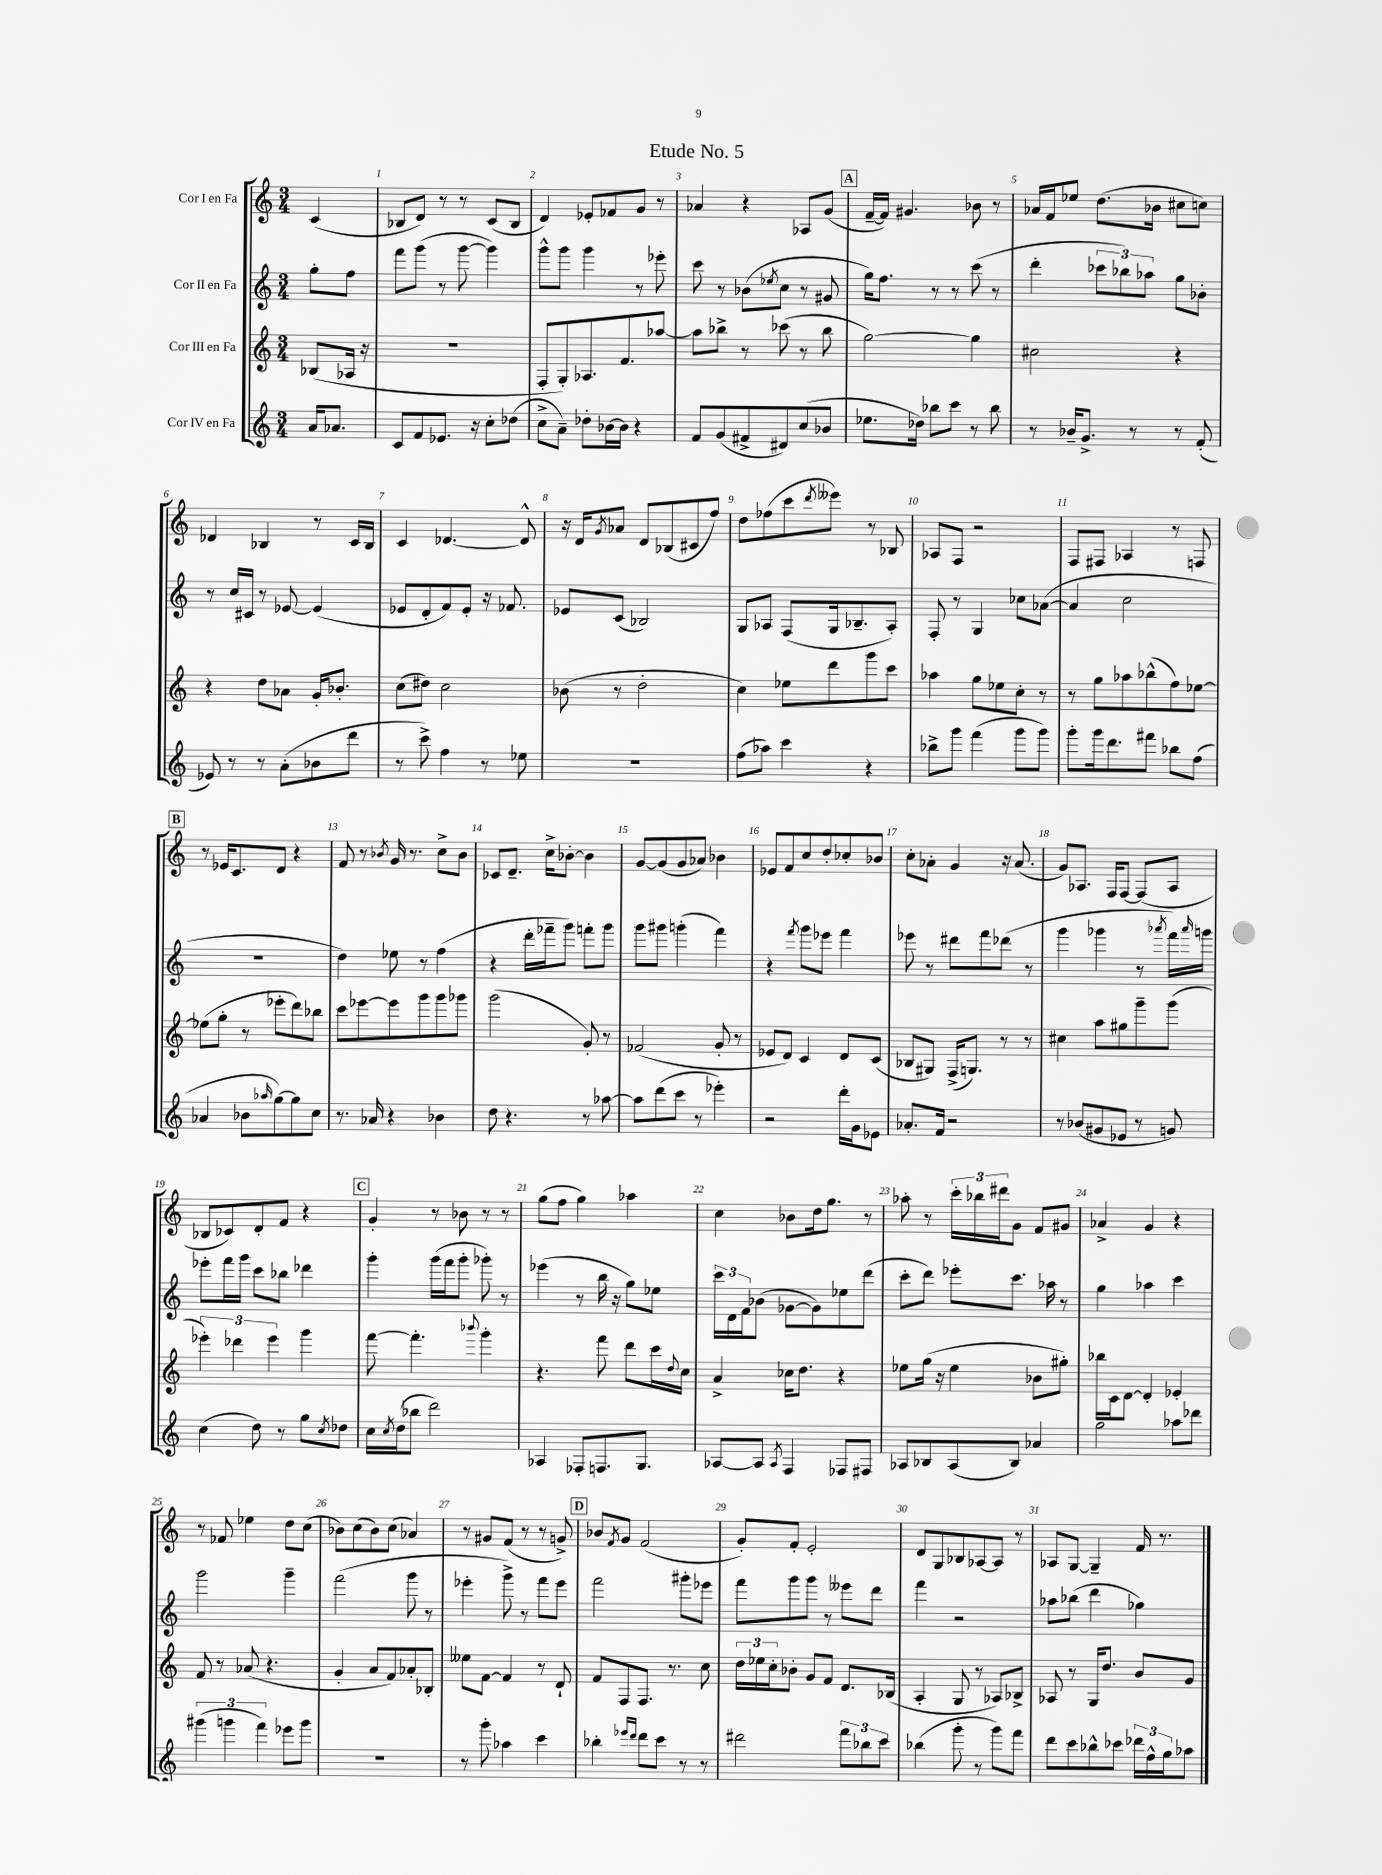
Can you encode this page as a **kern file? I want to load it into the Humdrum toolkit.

**kern	**kern	**kern	**kern
*part4	*part3	*part2	*part1
*staff4	*staff3	*staff2	*staff1
*I"Cor IV en Fa	*I"Cor III en Fa	*I"Cor II en Fa	*I"Cor I en Fa
*clefG2	*clefG2	*clefG2	*clefG2
*k[]	*k[]	*k[]	*k[]
*M3/4	*M3/4	*M3/4	*M3/4
=	=	=	=
16a/KL	(8B-X/L	8gg'\L	(4c/
8.a-X/J	.	.	.
.	16A-X/Jk	8ff\J	.
.	16r	.	.
=1	=1	=1	=1
8c/L	2.r	8fff\L	8B-X/L
8f/	.	(8ggg\J	8d/J)
8.e-X/J	.	8r	8r
.	.	[8ggg\	8r
16r	.	.	.
8cc'\L	.	4ggg\])	(8c/L
(8dd-X\J	.	.	8B-/J
=2	=2	=2	=2
8cc^\L	8F'/L	8ggg^^\L	4d/)
8a~\J)	8G'/)	8ggg\J	.
8dd-X'\L	8.A-X/	4ggg\	8e-X'/L
[16b-X\L	.	.	8f-X/
16b-\JJ]	8.f/	.	.
4r	.	8r	8g/J
.	[8aa-X/J	8eee-X'\	8r
=3	=3	=3	=3
8f/L	8aa-\L]	8ccc\	4a-X/
(8g/	8bb-X^\J	8r	.
8f#X^/	8r	(8b-X\L	4r
.	.	8qee-X/	.
8d#X/)	(8ccc-X\	8cc\J	.
(8cc/	8r	8r	8A-X/L
8b-X/J	8bb-\	8g#X/	(8g/J
!!LO:REH:place=s1:t=A
=4	=4	=4	=4
8.ee-X\L	[2gg\)	16gg\KL)	[16f~/LL
.	.	8.ff\J	16f/JJ])
.	.	.	4.g#X/
16dd-X\Jk)	.	.	.
8bb-X\L	.	8r	.
8ccc\J	.	8r	.
8r	4gg\]	(8ccc\	8b-X\
8bb-\	.	8r	8r
=5	=5	=5	=5
8r	2cc#X\	4ddd'\	16a-X/LL
.	.	.	16f/J
16b-X~/KL	.	.	8ee-X/J
8.g^/J	.	.	.
.	.	12ccc-X\L	(8.dd\L
.	.	12bb-X\)	.
8r	.	.	.
.	.	12aa-X\J	.
.	.	.	16b-X\Jk
8r	4r	8gg\L	8cc#X\L
(8f'/	.	8b-X'\J	8ccn\J)
!!LO:LB:g=z
=6	=6	=6	=6
8e-X/)	4r	8r	4d-X/
8r	.	16cc/LL	.
.	.	16c#X/JJ	.
8r	8dd\L	8r	4B-X/
(8a'\L	8a-X\J	[8e-X/	.
8b-X\	16g'/KL	(4e-/]	8r
.	8.b-X'/J	.	.
8ddd\J	.	.	16c/LL
.	.	.	16B-/JJ
=7	=7	=7	=7
8r	(8cc\L	8e-X/L	4c/
8ccc^\)	8dd#X\J)	8d'/	.
4ff\	2cc\	8f/)	[4.d-X/
.	.	8e-'/J	.
8r	.	16r	.
.	.	8.f-X/	.
8ee-X\	.	.	8d-^^/]
=8	=8	=8	=8
2.r	(8b-X\	8e-X/L	16r
.	.	.	16d/KL
.	.	.	8qg/
.	8r	(8c/J	8a-X/J
.	2dd'\	2B-X/)	8d/L
.	.	.	(8B-X/
.	.	.	8c#X/
.	.	.	8ff/J)
=9	=9	=9	=9
(8ff\L	4cc\)	8G/L	8dd\L
8aa-X\J)	.	8A-X/J	(8ff-X\
4ccc\	8ee-X\L	(8F/L	8ccc\
.	.	.	8qddd/
.	8ddd\	16G/k	8eee--X\J)
.	.	8.B-X~/	.
4r	8ggg\	.	8r
.	8ccc\J	8A-'/J)	8B-X/
=10	=10	=10	=10
8bb-X^\L	4aa-X\	8F'/	8A-X/L
8ggg\J	.	8r	8F/J
(4fff\	8gg\L	4G/	2r
.	8ee-X\	.	.
8ggg\L	8cc'\J	8cc-X\L	.
8ggg\J)	8r	([8a-X\J	.
=11	=11	=11	=11
8ggg'\L	8r	4a-/]	8F/L
16ggg\k	8gg\L	.	8F#X/J
8.ddd\	.	.	.
.	8aa-X\	2cc\	4A-X/
8fff#X\J	(8bb-X^^\	.	.
8bb-X\L	8ff\)	.	8r
(8ff\J	[8ee-X\J	.	8Fn/
!!LO:LB:g=z
!!LO:REH:place=s1:t=B
=12	=12	=12	=12
4a-X/	(8ee-X\L]	2.r	8r
.	8gg'\J	.	16e-X/KL
.	.	.	8.c/
8b-X\L	8r	.	.
16qqaa-X/	.	.	.
[8gg\)	8eee-X'\L	.	8d/J
8gg\]	8ddd\)	.	4r
8cc\J	8bb-X\J	.	.
=13	=13	=13	=13
8.r	8ccc\L	4dd\)	8f/
.	[8eee-X\	.	8r
16a-X/	.	.	.
.	.	.	8qb-X/
4r	8eee-\]	8ee-X\	16g/
.	.	.	8.r
.	8ggg\	8r	.
4b-X\	8ggg\	(4ff\	8cc^\L
.	8ggg-X\J	.	8b-\J
=14	=14	=14	=14
8dd\	(2ggg\	4r	8c-X/L
4.r	.	.	8.d~/J
.	.	16ddd'\LL	.
.	.	16fff-X~\J	16cc^\KL
.	.	8ggg\J)	[8b-X'\J
8r	8g'/)	8fffn'\L	4b-\]
[8aa-X\	8r	8ggg\J	.
=15	=15	=15	=15
8aa-\L]	(2f-X/	8ggg\L	[8g/L
(8ddd\	.	8ggg#X\J	(8g/]
8ccc\J	.	(4gggn'\	8g/
8r	.	.	8a-X/J)
4eee-X'\)	8g'/	4fff\)	4b-X\
.	8r	.	.
=16	=16	=16	=16
2r	8e-X/L	4r	8e-X/L
.	8d/J)	.	8f/
.	.	8qfff/	.
.	4c/	8ggg\L	8cc/
.	.	8eee-X\J	8dd'/
16ddd'\LL	8d/L	4fff\	8cc-X'/
16g\J	.	.	.
8e-X\J	(8c/J	.	8b-X/J
=17	=17	=17	=17
8.a-X'/L	8B-X/L	8eee-X\	8cc'\L
.	8G#X/J)	8r	8a-X'\J
16f/Jk	.	.	.
2r	(16F^/KL	8ddd#X\L	4g/
.	8.Gn/J)	.	.
.	.	8fff\	.
.	8r	(8ddd-X\J	16r
.	.	.	(8.a-/
.	8r	8r	.
=18	=18	=18	=18
8r	4cc#X\	4ggg\	8g/L)
(8b-X/L	.	.	8.A-X/J
8g#X/	8aa\L	4ggg-X\	.
.	.	.	16F/KL
8e-X/J	8gg#X\	.	[8F/J
8r	8ggg~\	8r	(8F/L]
.	.	8qaaa-X/	.
8gn/)	(8ggg\J	16fff\LL)	8A-/J
.	.	16qqaaa-/	.
.	.	16gggn\JJ	.
!!LO:LB:g=z
=19	=19	=19	=19
(4cc\	6eee-X'\)	8eee-X'\L	8B-X/L
.	.	16fff\L	8c-X/)
.	6ddd-X\	.	.
.	.	16ggg\JJ	.
8dd\)	.	8ccc\L	8d'/
.	6eee-\	.	.
8r	.	8bb-X\J	8f/J
8gg\L	4ggg\	4ddd-X\	4r
8qcc/	.	.	.
8dd-X\J	.	.	.
!!LO:REH:place=s1:t=C
=20	=20	=20	=20
16cc\LL	[8fff\	4ggg'\	4g'/
8qcc/	.	.	.
(16dd\J	.	.	.
8bb-X\J	4.fff'\]	.	.
2ddd\)	.	(16ggg\LL	8r
.	.	16fff\J	.
.	.	8ggg'\J	8b-X\
.	8qqbbb-X/	.	.
.	4ggg'\	8ggg-X'\)	8r
.	.	8r	8r
=21	=21	=21	=21
4A-X/	4.r	(4eee-X\	(8gg\L
.	.	.	8ff\J
8F-X'/L	.	8r	4gg\)
8.Fn/	8fff\	16bb\	.
.	.	16r	.
.	8ddd\L	8gg\L)	4aa-X\
8.G/J	.	.	.
.	16ccc\L	8ee-X\J	.
.	8qqdd/	.	.
.	16cc\JJ	.	.
=22	=22	=22	=22
[8A-X/L	4a^/	24ccc\LL	4cc\
.	.	24d\	.
.	.	24f\J	.
8A-/J]	.	(8b-X\J	.
8qA-/	.	.	.
4F/	16cc-X\KL	[8g-X\L	8b-X\L
.	8.dd\J	.	.
.	.	8g-\])	16dd\k
.	.	.	8.gg\J
8F-X/L	4r	8ee-X\	.
8F#X/J	.	(8ddd\J	8r
=23	=23	=23	=23
8A-X/L	8ee-X\L	8ccc'\L	8aa-X'\
8B-X/	(16gg\Jk	8ddd\J)	8r
.	16r	.	.
(8A-/	4ee-\	8eee-X'\L	24ccc'\LL
.	.	.	24bb-X\
.	.	.	24ddd#X\J
8B-/J)	.	8.ccc\J	8g\J
4a-X/	8b-X\L	.	8f/L
.	.	16aa-X\	.
.	8gg#X'\J)	8r	8g#X/J
=24	=24	=24	=24
2gg\	16bb-X\LL	4gg\	4a-X^/
.	16c\J	.	.
.	[8d\J	.	.
.	4d'/]	4aa-X\	4g/
8aa-X\L	4e-X'/	4ccc\	4r
8ddd-X\J	.	.	.
!!LO:LB:g=z
=25	=25	=25	=25
(6ggg#X\	8f/	2ggg\	8r
.	8r	.	8f-X/
6gggn\	.	.	.
.	(8a-X/	.	4ee-X\
6fff\)	.	.	.
.	4.r	.	.
8eee-X\L	.	4ggg~\	8dd\L
8ggg\J	.	.	(8cc\J
=26	=26	=26	=26
2.r	4g'/	(2fff\	8b-X\L)
.	.	.	(8cc\
.	8a/L	.	8b-\)
.	8f/)	.	(8cc\J
.	8a-X'/	8ggg\	4a-X/)
.	8B-X'/J	8r	.
=27	=27	=27	=27
8r	8ee--X\L	4eee-X'\	8r
8ggg'\	[8f\J	.	8g#X/L
4aa-X\	4f/]	8ggg^\)	(8f/J
.	.	8r	8r
4ccc\	8r	8fff\L	8r
.	8d`/	8eee-\J	8gn^/)
!!LO:REH:place=s1:t=D
=28	=28	=28	=28
4bb-X'\	8f/L	2fff\	8b-X/L
.	.	.	8qf/
.	8F/	.	8g/J
16qqeee-X/LL	.	.	.
16qqddd/JJ	.	.	.
8ddd\L	8.F/J	.	(2f/
8ccc\J	.	.	.
.	8.r	.	.
8r	.	8ggg#X'\L	.
8r	8cc\	8eee-X\J	.
=29	=29	=29	=29
2ddd#X\	24dd\LL	8fff\L	8g'/L)
.	24ee-X\	.	.
.	24cc'\J	.	.
.	8b-X'\J	8ggg\	8f'/J
.	8g/L	8ggg\J	2e'/
.	8f/J	8r	.
12fff\L	8.d/L	8eee--X\L	.
12bb-X\	.	.	.
.	.	8ddd\J	.
12ccc\J	.	.	.
.	(16B-X/Jk	.	.
=30	=30	=30	=30
(4bb-X\	4A'/	4fff\	8d/L
.	.	.	8G/
8ggg'\	8G/	2r	8B-X/
8r	8r	.	[8A-X/
8ggg\L)	8A-X/L)	.	8A-/J]
8fff\J	8B-X^/J	.	8r
=31	=31	=31	=31
8ddd\L	8A-X/	8aa-X\L	8A-X/L
8ccc\	8r	(8bb-X\J	[8G/J
8bb-X^^\	16G/KL	4ddd\	4G~/]
.	8.dd/J	.	.
8ccc-X\J	.	.	.
24ddd-X\LL	8b/L	4gg-X\)	16f/
24ff^^\	.	.	.
.	.	.	8.r
24gg\J	.	.	.
8aa-X\J	8g/J	.	.
==	==	==	==
*-	*-	*-	*-
